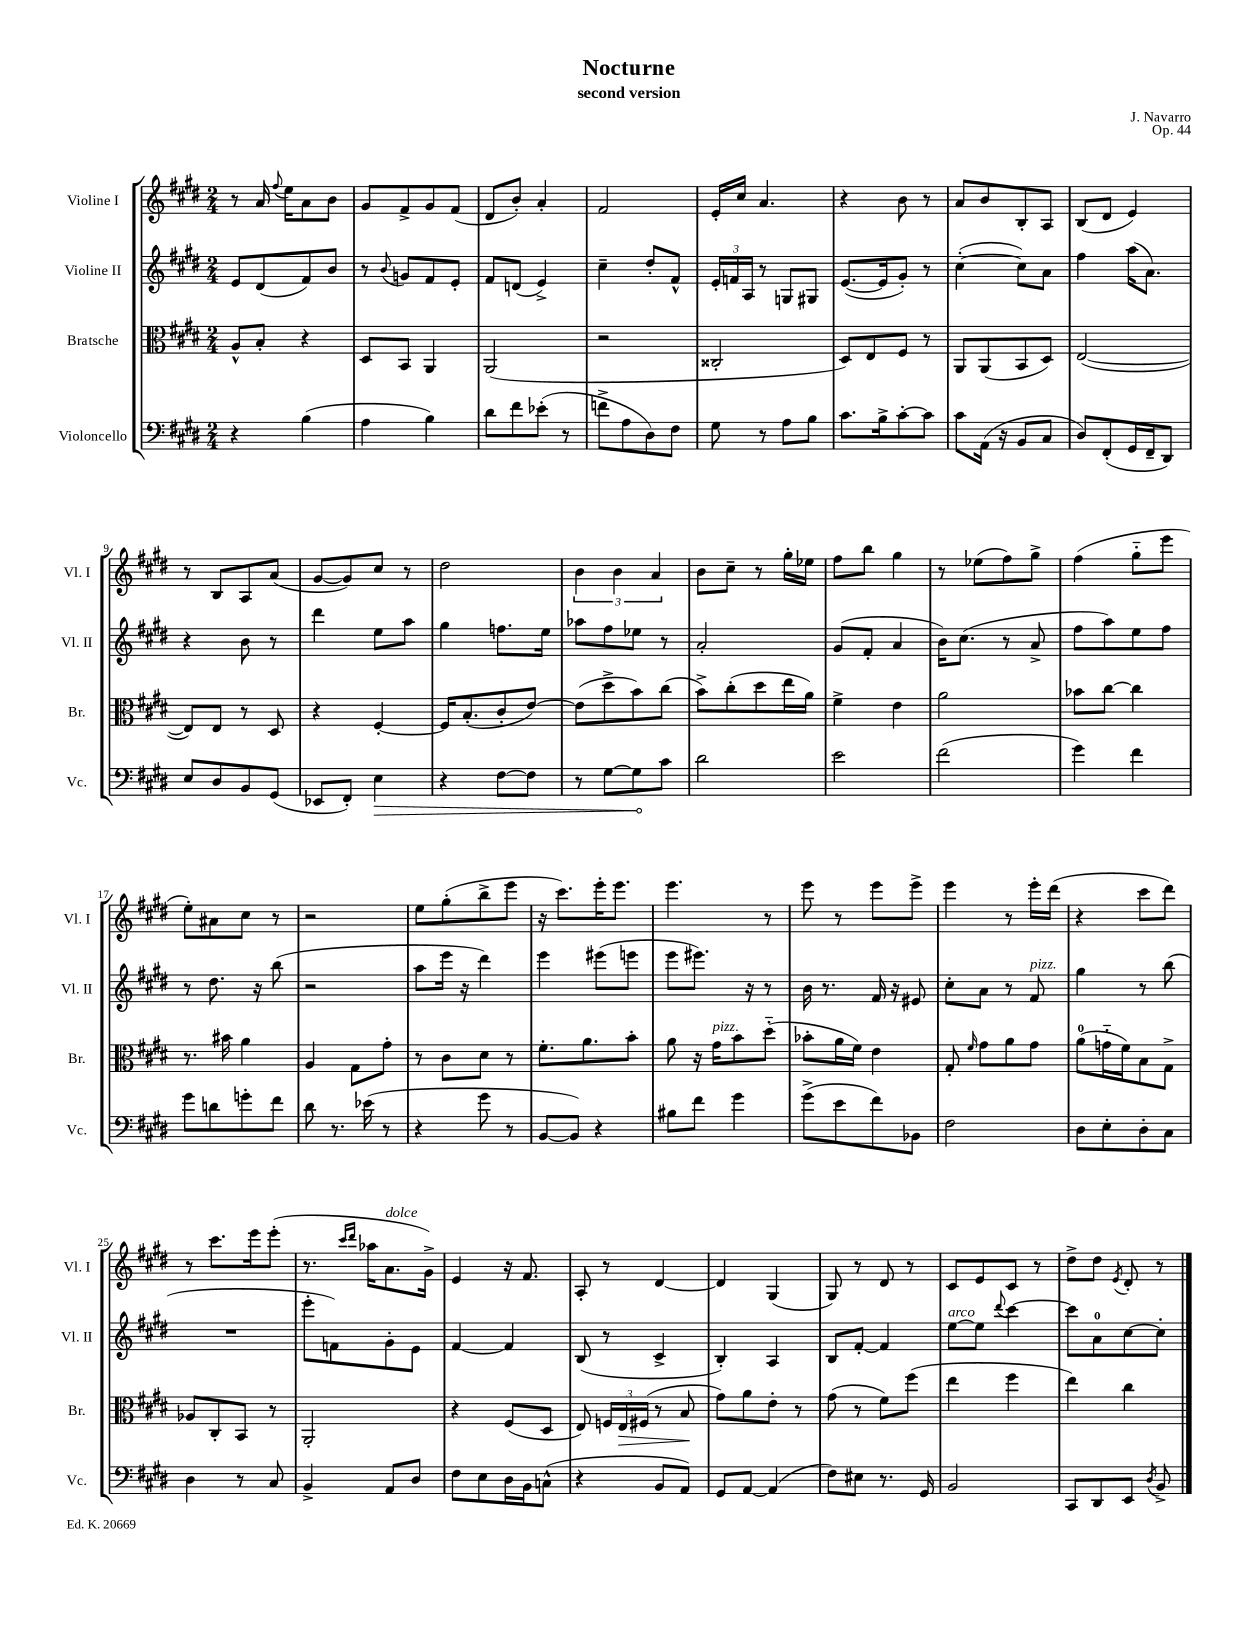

**kern	**kern	**kern	**kern
*staff4	*staff3	*staff2	*staff1
*clefF4	*clefC3	*clefG2	*clefG2
*k[f#c#g#d#]	*k[f#c#g#d#]	*k[f#c#g#d#]	*k[f#c#g#d#]
*M2/4	*M2/4	*M2/4	*M2/4
4r	8A^^	8e	8r
.	8B'	(8d#	16a
.	.	.	8qqff#
.	.	.	16ee
(4B	4r	8f#)	8a
.	.	8b	8b
=	=	=	=
4A	8D#	8r	8g#
.	.	8qqb	.
.	8BB	8g	8f#^
4B)	4AA	8f#	8g#
.	.	8e'	(8f#
=	=	=	=
8d#	(2AA	8f#	8d#
8f#	.	(8d	8b')
(8e-'	.	4e^)	4a'
8r	.	.	.
=	=	=	=
8f^	2r	4cc#~	2f#
8A	.	.	.
8D#)	.	8dd#'	.
8F#	.	8f#^^	.
=	=	=	=
8G#	2C##'	24e'	16e'
.	.	24f	.
.	.	.	16cc#
.	.	24A	.
8r	.	8r	4.a
8A	.	8G	.
8B	.	8G#	.
=	=	=	=
8.c#	8D#)	([8.e	4r
.	8E	.	.
16B^	.	16e]	.
[8c#'	8F#	8g#')	8b
8c#]	8r	8r	8r
=	=	=	=
8c#	8AA	([4cc#'	8a
(16AA	(8AA	.	8b
16r	.	.	.
8BB	8BB	8cc#])	8B'
8C#	8D#)	8a	8A
=	=	=	=
8D#)	([2E	4ff#	(8B
(8FF#'	.	.	8d#
16GG#	.	(16aa	4e)
16FF#~	.	8.a)	.
8DD#)	.	.	.
=	=	=	=
8E	8E])	4r	8r
8D#	8E	.	8B
8BB	8r	8b	8A
(8GG#	8D#	8r	(8a
=	=	=	=
8EE-	4r	4ddd#	[8g#
8FF#')	.	.	8g#])
4E	[4F#'	8ee	8cc#
.	.	8aa	8r
=	=	=	=
4r	16F#]	4gg#	2dd#
.	(8.B'	.	.
[8F#	8c#'	8.ff	.
8F#]	[8e)	.	.
.	.	16ee	.
=	=	=	=
8r	(8e]	8aa-	6b
[8G#	8dd#^	8ff#	.
.	.	.	6b
8G#]	8b)	8ee-	.
.	.	.	6a
8c#	(8cc#	8r	.
=	=	=	=
2d#	8b^)	2a'	8b
.	(8cc#'	.	8cc#~
.	8dd#	.	8r
.	16ee	.	16gg#'
.	16a)	.	16ee-
=	=	=	=
2e	4f#^	(8g#	8ff#
.	.	8f#'	8bb
.	4e	4a	4gg#
=	=	=	=
(2f#	2a	16b)	8r
.	.	(8.cc#	.
.	.	.	(8ee-
.	.	8r	8ff#)
.	.	8a^	8gg#^
=	=	=	=
4g#)	8b-	8ff#	(4ff#
.	[8cc#	8aa)	.
4f#	4cc#]	8ee	8gg#'~
.	.	8ff#	8eee
=	=	=	=
8g#	8.r	8r	8ee')
8d	.	8.dd#	8a#
.	16b#	.	.
8g'	4a	.	8cc#
.	.	16r	.
8f#	.	(8bb	8r
=	=	=	=
8d#	4A	2r	2r
8.r	.	.	.
.	8G#	.	.
(16e-	.	.	.
8r	8g#'	.	.
=	=	=	=
4r	8r	8aa	8ee
.	8c#	16eee	(8gg#'
.	.	16r	.
8g#	8d#	4ddd#)	8bb^
8r	8r	.	8eee
=	=	=	=
[8BB	8.f#'	4eee	16r
.	.	.	8.ccc#)
8BB])	.	.	.
.	8.a	.	.
4r	.	(8eee#	16eee'
.	.	.	8.eee
.	8b'	8eee	.
=	=	=	=
8B#	8a	8eee	4.eee
8f#	16r	8.eee#)	.
.	16g#	.	.
4g#	8b	.	.
.	.	16r	.
.	(8dd#'~	8r	8r
=	=	=	=
(8g#^	8b-'	16b	8eee
.	.	8.r	.
8e	16a	.	8r
.	16f#)	.	.
8f#)	4e	16f#	8eee
.	.	16r	.
8BB-	.	8e#	8eee^
=	=	=	=
2F#	8G#'	8cc#'	4eee
.	16qqf#	.	.
.	8g#	8a	.
.	8a	8r	8r
.	8g#	8f#	16eee'
.	.	.	(16ddd#
=	=	=	=
8D#	(8a	4gg#	4r
8E'	16g'~	.	.
.	16f#)	.	.
8D#'	8B	8r	8ccc#
8C#	8G#^	(8bb	8ddd#)
=	=	=	=
4D#	8A-	2r	8r
.	8C#'	.	8.ccc#
8r	8BB	.	.
.	.	.	16eee
8C#	8r	.	(8eee'
=	=	=	=
4BB^	2AA'	8eee'	8.r
.	.	8f)	.
.	.	.	16qqccc#
.	.	.	16qqddd#
.	.	.	16aa-
8AA	.	8g#'	8.a
8D#	.	8e	.
.	.	.	16g#^)
=	=	=	=
8F#	4r	[4f#	4e
8E	.	.	.
16D#	(8F#	4f#]	16r
16BB	.	.	8.f#
(8C^^	8D#	.	.
=	=	=	=
4r	8E)	(8B	8A'
.	24F	8r	8r
.	24E	.	.
.	(24F#	.	.
8BB	8r	4c#^	[4d#
8AA)	8B	.	.
=	=	=	=
8GG#	8g#)	4B')	4d#]
[8AA	8a	.	.
(4AA]	8e'	4A	(4G#
.	8r	.	.
=	=	=	=
8F#)	(8g#	8B	8G#)
8E#	8r	[8f#'	8r
8.r	8f#)	4f#]	8d#
.	(8ff#	.	8r
16GG#	.	.	.
=	=	=	=
2BB	4ee	[8ee	8c#
.	.	8ee]	8e
.	.	8qqddd#	.
.	4ff#	[4ccc#	8c#
.	.	.	8r
=	=	=	=
8CC#	4ee)	8ccc#]	8dd#^
8DD#	.	8a	8dd#
.	.	.	8qe
8EE	4cc#	[8cc#	8d#'
8qD#	.	.	.
8BB^	.	8cc#']	8r
==	==	==	==
*-	*-	*-	*-
